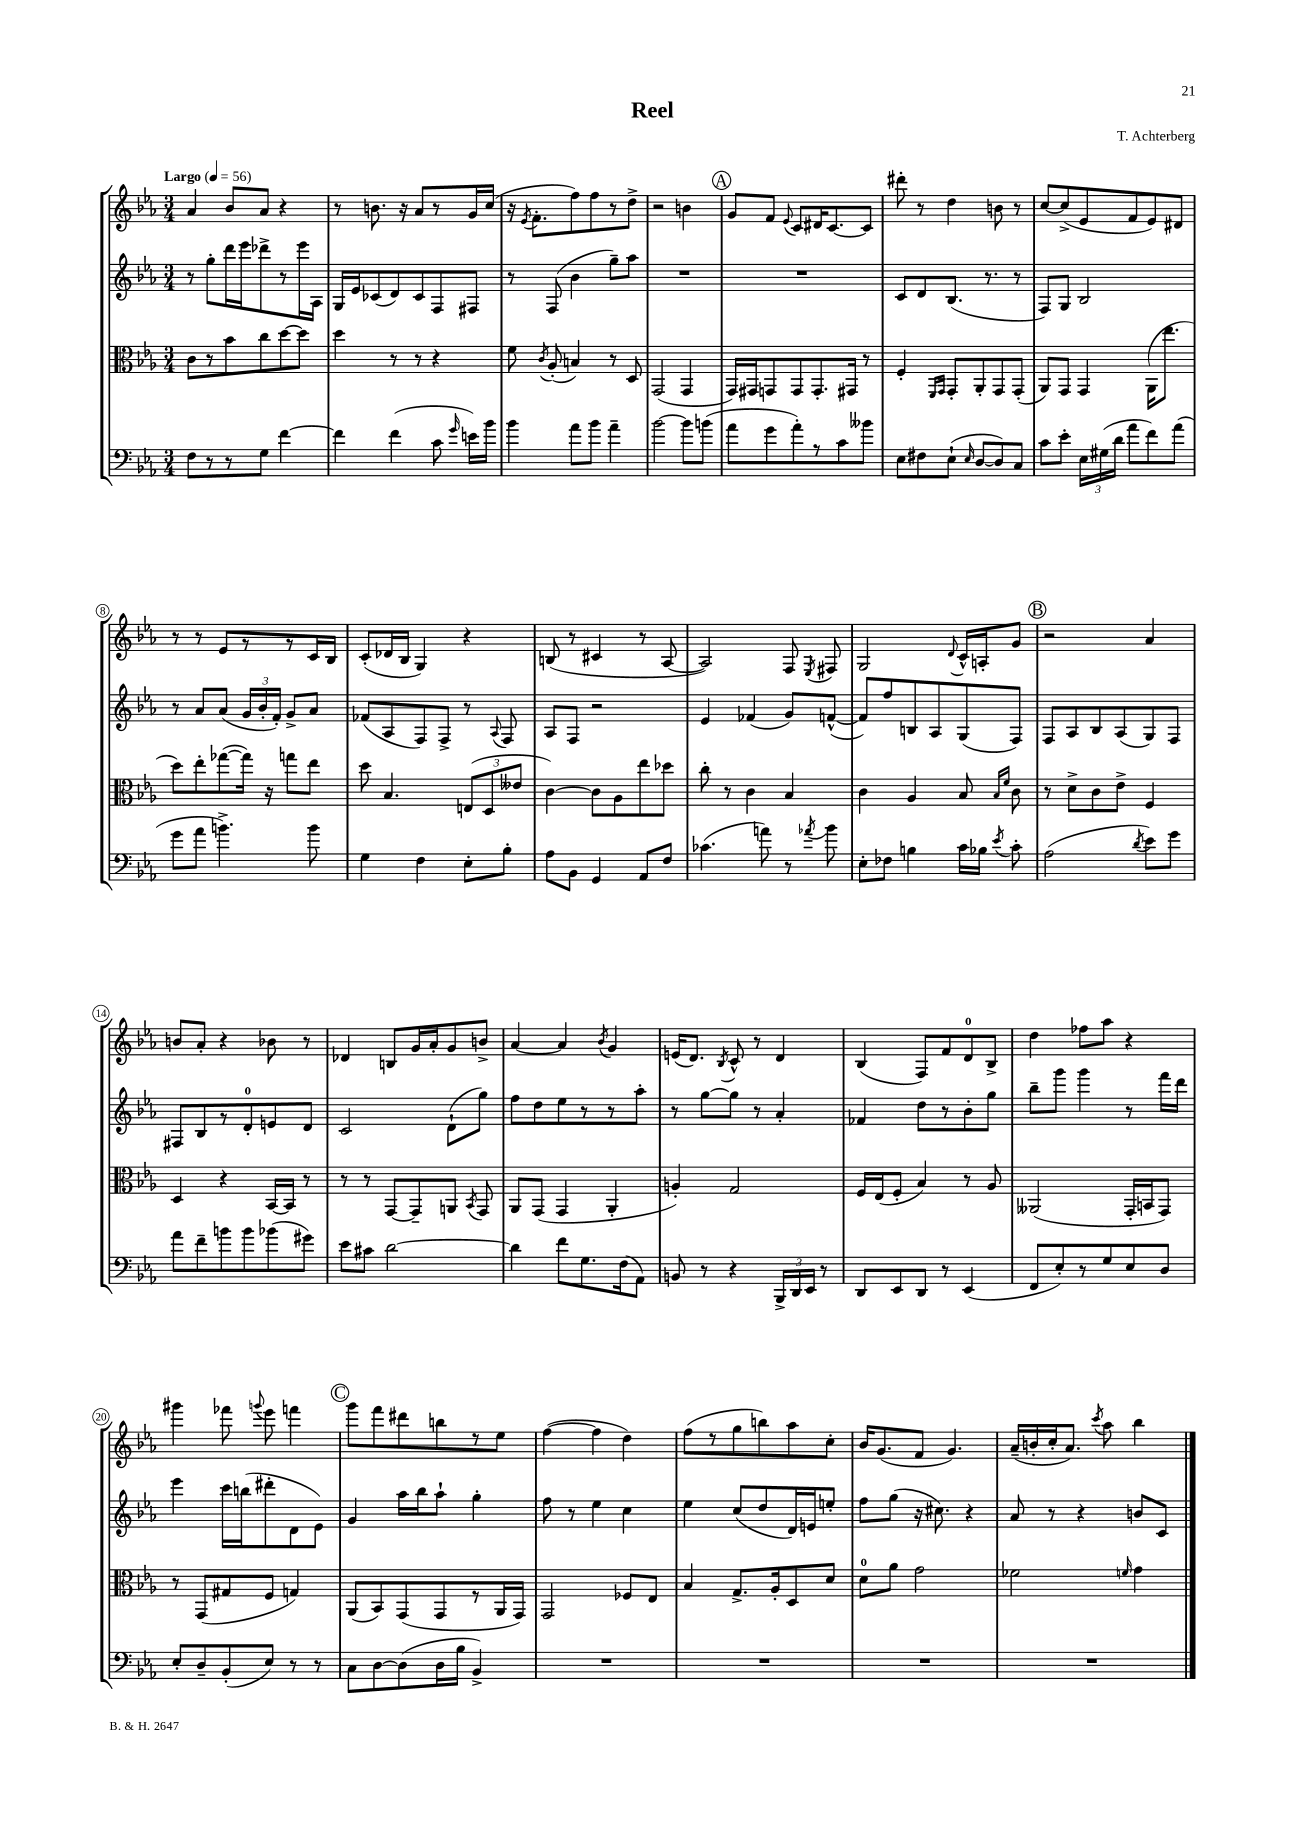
\header { title = "Reel" composer = "T. Achterberg" }
<<
\new StaffGroup <<
\new Staff = "s0" {
    \clef treble \key ees \major \numericTimeSignature \time 3/4 \tempo "Largo" 4 = 56
    \autoBeamOff aes'4 bes'8[ aes'8] r4 |
    r8 b'8. r16 aes'8[ r8 g'16 c''16]( |
    r16 \acciaccatura { ees'8 } f'8.[-. f''8) f''8 r8 d''8]-> |
    r2 b'4 |
    \mark \markup { \circle "A" } g'8[ f'8] \appoggiatura { ees'8 } c'8[ dis'16 c'8.~ c'8] |
    dis'''8-. r8 d''4 b'8 r8 |
    c''8[~ c''8->( ees'8 f'8 ees'8) dis'8] |
    r8 r8 ees'8[ r8 r8 c'16 bes16] |
    c'8[-.( des'16 bes16] g4) r4 |
    b8( r8 cis'4 r8 aes8~ |
    aes2) f8 \acciaccatura { ees8 } fis8 |
    g2 \appoggiatura { d'8 } c'16[-^ a16-. g'8] |
    \mark \markup { \circle "B" } r2 aes'4 |
    b'8[ aes'8]-. r4 bes'8 r8 |
    des'4 b8[ g'16 aes'16-. g'8 b'8]-> |
    aes'4~ aes'4 \acciaccatura { bes'8 } g'4 |
    e'16[( d'8.]) \acciaccatura { bes8 } c'8-^ r8 d'4 |
    bes4( f8[) f'8 d'8-0 bes8]-> |
    d''4 fes''8[ aes''8] r4 |
    gis'''4 fes'''8 \appoggiatura { g'''8 } ees'''8 f'''4 |
    \mark \markup { \circle "C" } g'''8[ f'''8 dis'''8 b''8 r8 ees''8] |
    f''4~( f''4 d''4) |
    f''8[( r8 g''8 b''8) aes''8 c''8]-. |
    bes'16[ g'8.( f'8] g'4.) |
    aes'16[--( b'16-. c''16-. aes'8.]) \acciaccatura { c'''8 } aes''8 bes''4 \bar "|." |
}
\new Staff = "s1" {
    \clef treble \key ees \major \numericTimeSignature \time 3/4
    \autoBeamOff r8 g''8[-. d'''16 ees'''16 des'''8-> r8 ees'''16 aes16] |
    g16[ ees'16 ces'8( d'8) ces'8 f8 fis8] |
    r8 f8( bes'4 g''8[--) aes''8] |
    R2. |
    \mark \markup { \circle "A" } R2. |
    c'8[ d'8 bes8.]( r8. r8 |
    f8[) g8] bes2 |
    r8 aes'8[ aes'8]( \tuplet 3/2 { g'16[ bes'16-. f'16]-.) } g'8[-> aes'8] |
    fes'8[( aes8 f8) f8]-> r8 \appoggiatura { aes8 } f8 |
    aes8[ f8] r2 |
    ees'4 fes'4( g'8[) f'8]~-^( |
    f'8[) f''8 b8 aes8 g8( f8]) |
    \mark \markup { \circle "B" } f8[ aes8 bes8 aes8( g8) f8] |
    fis8[ bes8 r8 d'8-0-. e'8 d'8] |
    c'2 d'8[-!( g''8]) |
    f''8[ d''8 ees''8 r8 r8 aes''8]-. |
    r8 g''8[~ g''8] r8 aes'4-. |
    fes'4 d''8[ r8 bes'8-. g''8] |
    bes''8[-- g'''8] g'''4 r8 f'''16[ d'''16] |
    ees'''4 c'''16[ b''16( dis'''8-. d'8 ees'8]) |
    \mark \markup { \circle "C" } g'4 aes''16[ bes''16 aes''8]-! g''4-. |
    f''8 r8 ees''4 c''4 |
    ees''4 c''8[( d''8 d'16) e'16 e''8]-. |
    f''8[ g''8]( r16 cis''8.) r4 |
    aes'8 r8 r4 b'8[ c'8] \bar "|." |
}
\new Staff = "s2" {
    \clef alto \key ees \major \numericTimeSignature \time 3/4
    \autoBeamOff c'8[ r8 bes'8 c''8 d''8~ d''8] |
    d''4 r8 r8 r4 |
    f'8 \acciaccatura { c'8 } aes8-.( b4) r8 d8 |
    g,2( g,4 |
    \mark \markup { \circle "A" } g,16[) gis,16 g,8 g,8 g,8.-. gis,16] r8 |
    f4-. \grace { f,16[ g,16] } g,8[-. aes,8-. g,8 g,8]-.( |
    aes,8[) g,8] g,4 aes,16[( ees''8.] |
    d''8[) ees''8-. ges''8~( ges''16]) r16 g''8[ ees''8] |
    d''8 bes4. \tuplet 3/2 { e8[( d8 eeses'8] } |
    c'4~) c'8[ aes8 ees''8 des''8] |
    c''8-. r8 c'4 bes4 |
    c'4 aes4 bes8 \grace { bes16[ f'16] } c'8 |
    \mark \markup { \circle "B" } r8 d'8[-> c'8 ees'8]-> f4 |
    d4 r4 bes,16[~ bes,16] r8 |
    r8 r8 g,8[~ g,8-- a,8] \acciaccatura { bes,8 } g,8 |
    aes,8[ g,8]( g,4 aes,4-. |
    a4-.) g2 |
    f16[ ees16( f8]-. bes4) r8 aes8 |
    aeses,2( g,16[-. b,16 g,8]) |
    r8 g,8[( gis8 f8] g4) |
    \mark \markup { \circle "C" } aes,8[( bes,8) g,8( g,8 r8 aes,16 g,16]) |
    g,2 fes8[ ees8] |
    bes4 g8.[-> aes16-. d8 d'8] |
    d'8[-0 aes'8] g'2 |
    fes'2 \grace { f'16 } g'4 \bar "|." |
}
\new Staff = "s3" {
    \clef bass \key ees \major \numericTimeSignature \time 3/4
    \autoBeamOff f8[ r8 r8 g8] f'4~ |
    f'4 f'4( c'8 \grace { g'16 } e'16[) bes'16] |
    bes'4 aes'8[ bes'8] aes'4-- |
    bes'2~ bes'8[ b'8]( |
    \mark \markup { \circle "A" } aes'8[ g'8 aes'8-.) r8 c'8 beses'8] |
    ees8[ fis8 ees8]-!( \grace { ees16 } d8[~ d8) c8] |
    c'8[ ees'8]-. \tuplet 3/2 { ees16[ gis16( d'16] } aes'8[ f'8) aes'8]( |
    g'8[ aes'8] b'4.->) b'8 |
    g4 f4 ees8[-. bes8]-. |
    aes8[ bes,8] g,4 aes,8[ f8] |
    ces'4.( a'8) r8 \acciaccatura { aes'8 } bes'8 |
    ees8[-. fes8] b4 c'16[ bes16] \acciaccatura { ees'8 } c'8-. |
    \mark \markup { \circle "B" } aes2( \acciaccatura { d'8 } ees'8[) g'8] |
    aes'8[ f'8-- b'8 b'8 bes'8( gis'8]) |
    ees'8[ cis'8] d'2~ |
    d'4 f'8[ g8. f16( aes,8]) |
    b,8 r8 r4 \tuplet 3/2 { bes,,16[-> d,16 ees,16] } r8 |
    d,8[ ees,8 d,8] r8 ees,4( |
    f,8[ ees8-.) r8 g8 ees8 d8] |
    ees8[-. d8-- bes,8-.( ees8]) r8 r8 |
    \mark \markup { \circle "C" } c8[ d8~ d8( d16 bes16] bes,4->) |
    R2. |
    R2. |
    R2. |
    R2. \bar "|." |
}
>>
>>
\layout { \context { \Score \override BarNumber.stencil = #(make-stencil-circler 0.1 0.3 ly:text-interface::print) } }
